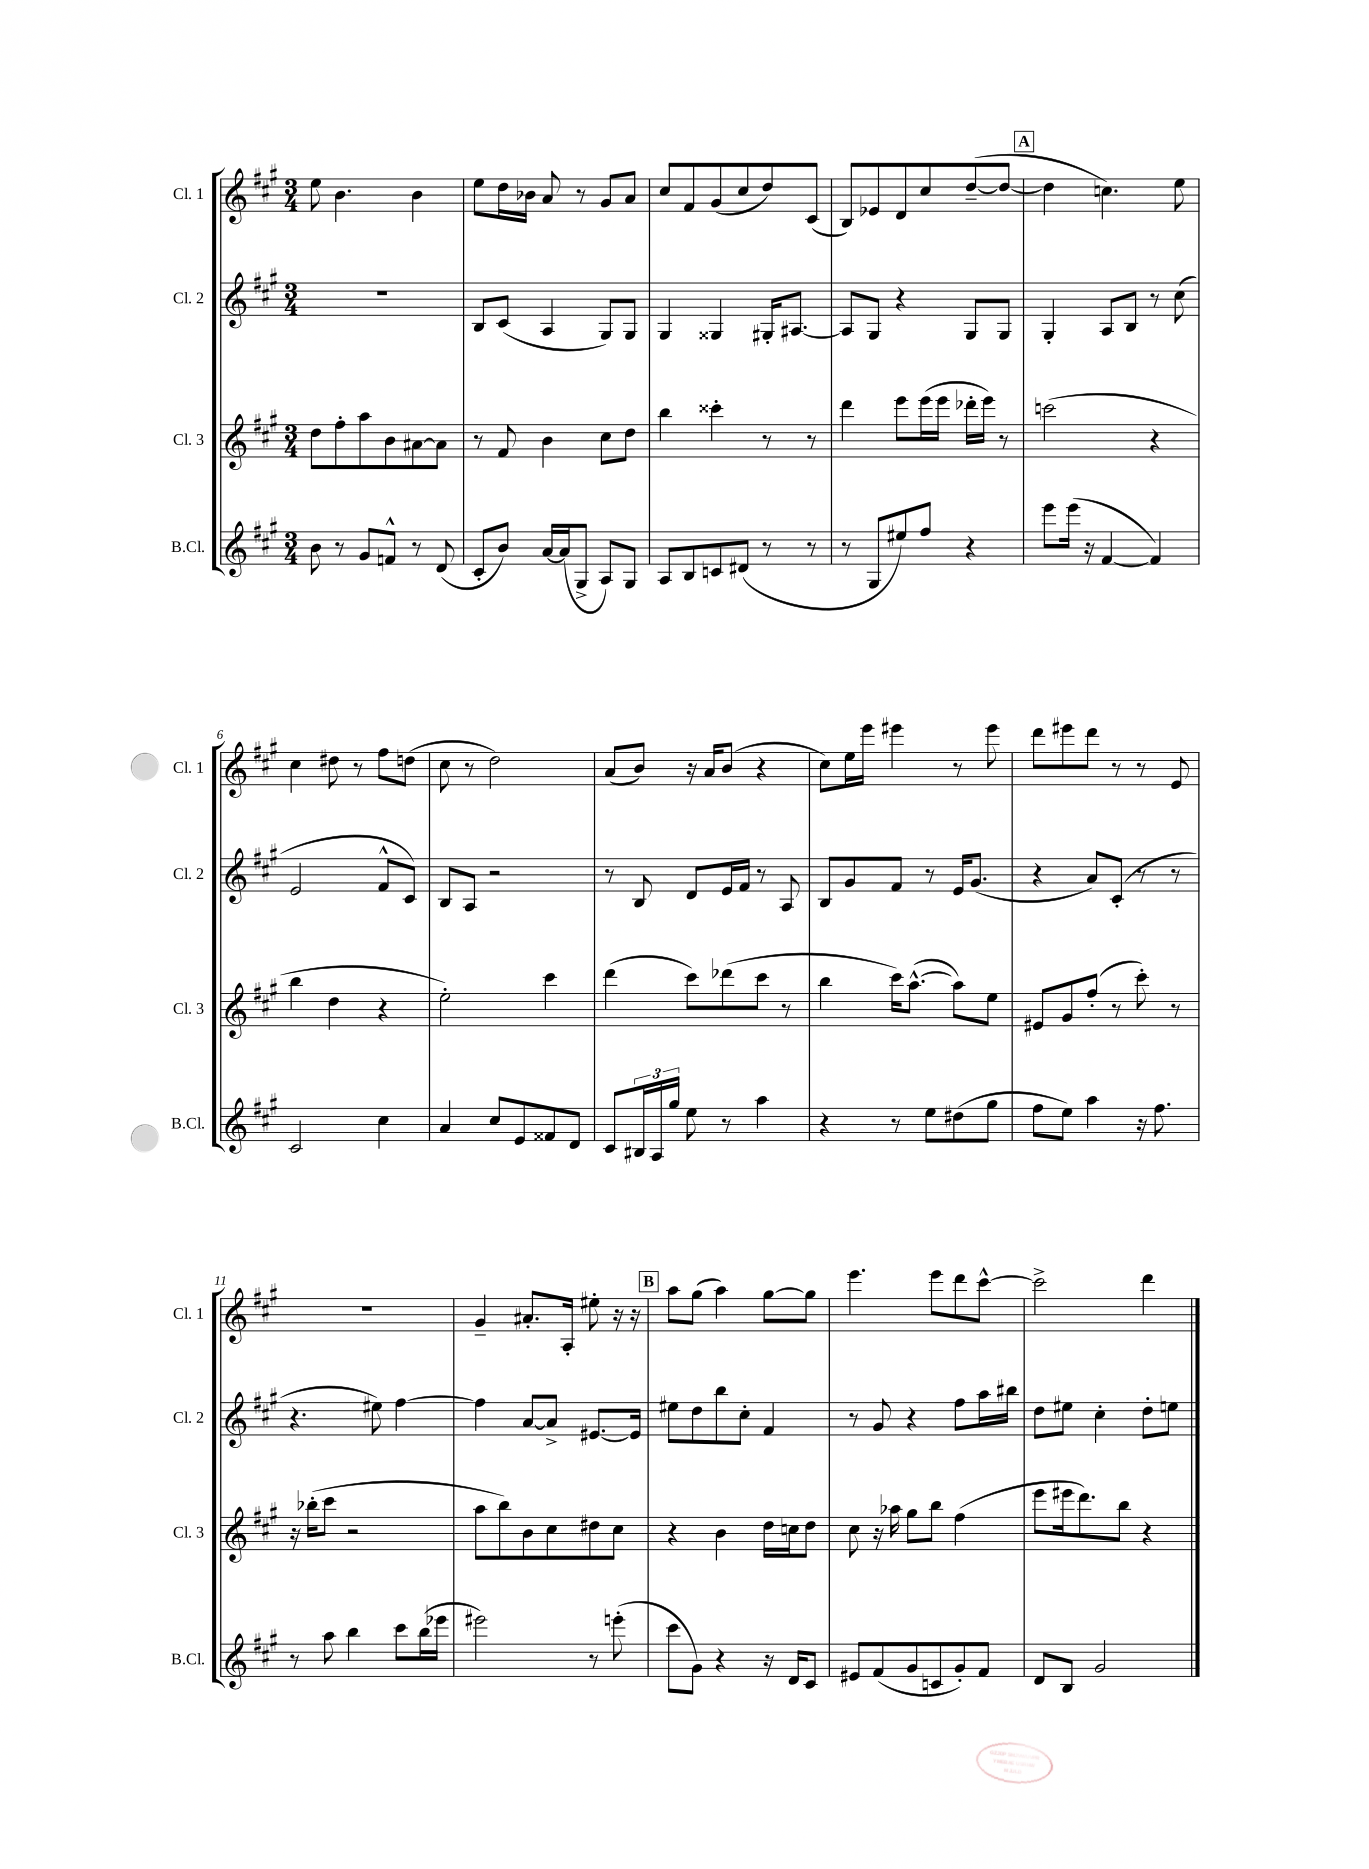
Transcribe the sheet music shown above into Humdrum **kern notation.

**kern	**kern	**kern	**kern
*part4	*part3	*part2	*part1
*staff4	*staff3	*staff2	*staff1
*I"B.Cl.	*I"Cl. 3	*I"Cl. 2	*I"Cl. 1
*I'B.Cl.	*I'Cl. 3	*I'Cl. 2	*I'Cl. 1
*clefG2	*clefG2	*clefG2	*clefG2
*k[f#c#g#]	*k[f#c#g#]	*k[f#c#g#]	*k[f#c#g#]
*M3/4	*M3/4	*M3/4	*M3/4
=1	=1	=1	=1
8b\	8dd\L	2.r	8ee\
8r	8ff#'\	.	4.b\
8g#/L	8aa\	.	.
8fn^^/J	8b\	.	.
8r	[8a#X\	.	4b\
(8d/	8a#\J]	.	.
=2	=2	=2	=2
8c#'/L	8r	8B/L	8ee\L
8b/J)	8f#/	(8c#/J	16dd\L
.	.	.	16b-X\JJ
[16a/LL	4b\	4A/	8a/
(16a/J]	.	.	.
8G#^/J	.	.	8r
8A/L)	8cc#\L	8G#/L)	8g#/L
8G#/J	8dd\J	8G#/J	8a/J
=3	=3	=3	=3
8A/L	4bb\	4G#/	8cc#/L
8B/	.	.	8f#/
8cn/	4ccc##X'\	4G##X/	(8g#/
(8d#X/J	.	.	8cc#/
8r	8r	16G#X'/KL	8dd/)
.	.	[8.A#X/J	.
8r	8r	.	(8c#/J
=4	=4	=4	=4
8r	4ddd\	8A#/L]	8B/L)
8G#/L	.	8G#/J	8e-X/
8ee#X/)	8eee\L	4r	8d/
8ff#/J	(16eee\L	.	8cc#/
.	16eee\JJ	.	.
4r	16ddd-X'\LL	8G#/L	([8dd~/
.	16eee\JJ)	.	.
.	8r	8G#/J	8dd/J_
!!LO:REH:place=s1:t=A
=5	=5	=5	=5
8eee\L	(2cccn\	4G#'/	4dd\]
(16eee\Jk	.	.	.
16r	.	.	.
[4f#/	.	8A/L	4.ccn\)
.	.	8B/J	.
4f#/])	4r	8r	.
.	.	(8cc#\	8ee\
!!LO:LB:g=z
=6	=6	=6	=6
2c#/	4bb\	2e/	4cc#\
.	4dd\	.	8dd#X\
.	.	.	8r
4cc#\	4r	8f#^^/L	8ff#\L
.	.	8c#/J)	(8ddn\J
=7	=7	=7	=7
4a/	2ee'\)	8B/L	8cc#\
.	.	8A/J	8r
8cc#/L	.	2r	2dd\)
8e/	.	.	.
8f##X/	4ccc#\	.	.
8d/J	.	.	.
=8	=8	=8	=8
8c#/L	(4ddd\	8r	(8a/L
24B#X/L	.	8B/	8b/J)
24A/	.	.	.
24gg#/JJ	.	.	.
8ee\	8ccc#\L)	8d/L	16r
.	.	.	16a/KL
8r	(8ddd-X\	16e/L	(8b/J
.	.	16f#/JJ	.
4aa\	8ccc#\J	8r	4r
.	8r	8A/	.
=9	=9	=9	=9
4r	4bb\	8B/L	8cc#\L)
.	.	8g#/	16ee\L
.	.	.	16eee\JJ
8r	16ccc#\KL)	8f#/J	4eee#X\
.	([8.aa^^\J	.	.
8ee\L	.	8r	.
(8dd#X\	8aa\L])	16e/KL	8r
.	.	(8.g#/J	.
8gg#\J	8ee\J	.	8eee#\
=10	=10	=10	=10
8ff#\L	8e#X/L	4r	8ddd\L
8ee\J)	8g#/	.	8eee#X\
4aa\	(8ff#'/J	8a/L)	8ddd\J
.	8r	(8c#'/J	8r
16r	8ccc#'\)	8r	8r
8.ff#\	.	.	.
.	8r	8r	8e/
!!LO:LB:g=z
=11	=11	=11	=11
8r	16r	4.r	2.r
.	(16bb-X'\KL	.	.
8aa\	8ccc#\J	.	.
4bb\	2r	.	.
.	.	8ee#X\)	.
8ccc#\L	.	[4ff#\	.
(16bb\L	.	.	.
16eee-X\JJ	.	.	.
=12	=12	=12	=12
2eee#X\)	8aa\L	4ff#\]	4g#~/
.	8bb\)	.	.
.	8b\	[8a/L	8.a#X'/L
.	8cc#\	8a^/J]	.
.	.	.	16A'/Jk
8r	8dd#X\	[8.e#X/L	8ee#X'\
(8eeen'\	8cc#\J	.	16r
.	.	16e#/Jk]	16r
!!LO:REH:place=s1:t=B
=13	=13	=13	=13
8ccc#\L	4r	8ee#X\L	8aa\L
8g#\J)	.	8dd\	(8gg#\J
4r	4b\	8bb\	4aa\)
.	.	8cc#'\J	.
16r	16dd\LL	4f#/	[8gg#\L
16d/KL	16ccn\J	.	.
8c#/J	8dd\J	.	8gg#\J]
=14	=14	=14	=14
8e#X/L	8cc#\	8r	4.eee\
(8f#/	16r	8g#/	.
.	16aa-X\	.	.
8g#/	8gg#\L	4r	.
8cn/	8bb\J	.	8eee\L
8g#'/)	(4ff#\	8ff#\L	8ddd\
8f#/J	.	16aa\L	[8ccc#^^\J
.	.	16bb#X\JJ	.
=15	=15	=15	=15
8d/L	8eee\L	8dd\L	2ccc#^\]
8B/J	16eee#X\k	8ee#X\J	.
.	8.ddd\)	.	.
2g#/	.	4cc#'\	.
.	8bb\J	.	.
.	4r	8dd'\L	4ddd\
.	.	8een\J	.
==	==	==	==
*-	*-	*-	*-
